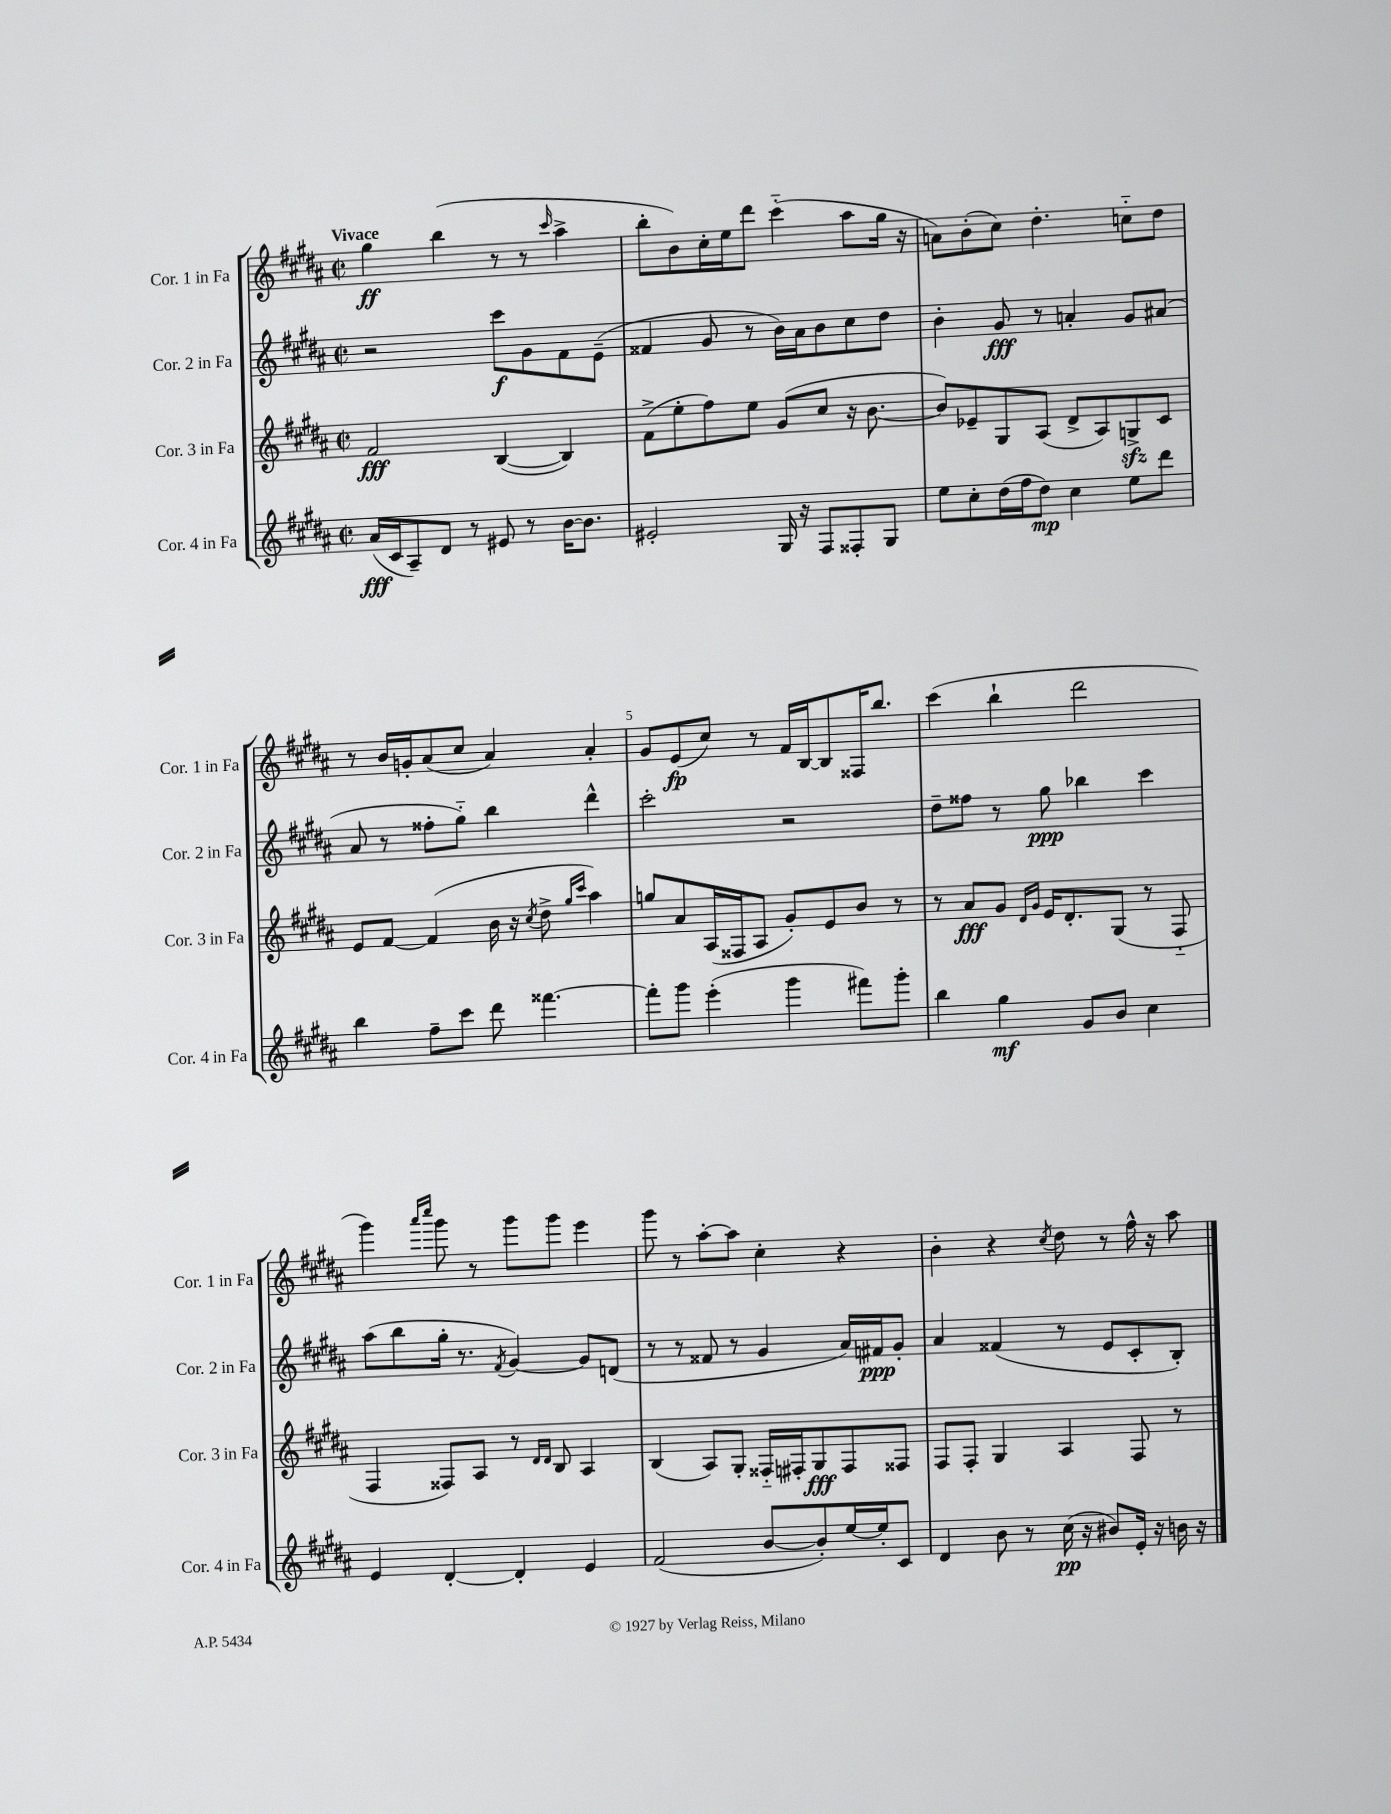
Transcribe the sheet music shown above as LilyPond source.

<<
\new StaffGroup <<
\new Staff = "s0" \with { instrumentName = "Cor. 1 in Fa" shortInstrumentName = "Cor. 1 in Fa" } {
    \clef treble \key b \major \defaultTimeSignature \time 2/2 \tempo "Vivace"
    gis''4\ff b''4( r8 r8 \grace { cis'''16 } ais''4-> |
    b''8-. b'8) cis''16-. e''16 dis'''8 cis'''4-_( ais''8 gis''16 r16 |
    a'8) b'8-.( cis''8) dis''4.-. c''8-_ dis''8 |
    r8 b'16 g'16-. ais'8( cis''8 ais'4) ais'4-. |
    gis'8 e'8\fp( cis''8) r8 fis'16 b16~ b8 fisis16 b''8. |
    cis'''4( b''4-! dis'''2 |
    gis'''4) \grace { ais'''16 cis''''16 } gis'''8 r8 gis'''8 gis'''8 e'''4 |
    gis'''8 r8 ais''8~-. ais''8 cis''4-. r4 |
    b'4-. r4 \acciaccatura { cis''8 } dis''8 r8 fis''16-^ r16 ais''8 \bar "|." |
}
\new Staff = "s1" \with { instrumentName = "Cor. 2 in Fa" shortInstrumentName = "Cor. 2 in Fa" } {
    \clef treble \key b \major \defaultTimeSignature \time 2/2
    r2 cis'''8\f gis'8 fis'8 e'8--( |
    fisis'4 gis'8 r8 b'16) ais'16 b'8 cis''8 dis''8 |
    b'4-. gis'8\fff r8 a'4-. gis'8 ais'8( |
    ais'8 r8 fisis''8-. gis''8-_) b''4 dis'''4-^ |
    cis'''2-. r2 |
    dis''8-- fisis''8 r8 gis''8\ppp bes''4 cis'''4 |
    ais''8( b''8 gis''16-. r8. \acciaccatura { fis'8 } gis'4~) gis'8 d'8( |
    r8 r8 fisis'8 r8 gis'4 ais'16) fis'16\ppp gis'8-. |
    ais'4 fisis'4( r8 e'8 cis'8-. b8-.) \bar "|." |
}
\new Staff = "s2" \with { instrumentName = "Cor. 3 in Fa" shortInstrumentName = "Cor. 3 in Fa" } {
    \clef treble \key b \major \defaultTimeSignature \time 2/2
    fis'2\fff b4~( b4) |
    fis'8->( e''8-. fis''8) e''8 gis'8( cis''8 r16 b'8.~ |
    b'8) ees'8-- gis8 ais8( dis'8-> ais8) g8->\sfz cis'8 |
    e'8 fis'8~ fis'4( b'16 r16 \acciaccatura { cis''8 } dis''8-> \grace { gis''16 cis'''16 } ais''4) |
    g''8 ais'8 ais16( fisis16 ais8 gis'8-.) e'8 b'8 r8 |
    r8 ais'8\fff gis'8 \grace { dis'16 gis'16 } e'16 dis'8.-. gis8( r8 fis8-_ |
    fis4 fisis8) ais8 r8 \grace { dis'16 dis'16 } b8 ais4 |
    b4( ais8) gis8-. fisis16-_ fis16-. gis8\fff fis8 fisis8 |
    fis8 fis8-. gis4 ais4 fis8 r8 \bar "|." |
}
\new Staff = "s3" \with { instrumentName = "Cor. 4 in Fa" shortInstrumentName = "Cor. 4 in Fa" } {
    \clef treble \key b \major \defaultTimeSignature \time 2/2
    ais'16\fff( cis'16 ais8--) dis'8 r8 eis'8 r8 b'16~ b'8. |
    eis'2-. gis16 r16 fis8 fisis8-. gis8 |
    e''8 cis''8-. dis''16( fis''16 dis''8\mp) cis''4 e''8 dis'''8 |
    b''4 fis''8-- cis'''8 dis'''8 fisis'''4.~ |
    fisis'''8-. gis'''8 e'''4-.( gis'''4 fis'''8) gis'''8-. |
    b''4 gis''4\mf gis'8 b'8 cis''4 |
    e'4 dis'4~-. dis'4-. e'4 |
    fis'2( b'8~ b'8-.) e''16~ e''16-. cis'8 |
    dis'4 b'8 r8 cis''16\pp( r16 bis'8) e'16-. r16 b'16 r16 \bar "|." |
}
>>
>>
\layout { \context { \Score \override BarNumber.break-visibility = ##(#f #t #t) barNumberVisibility = #(every-nth-bar-number-visible 5) } }
